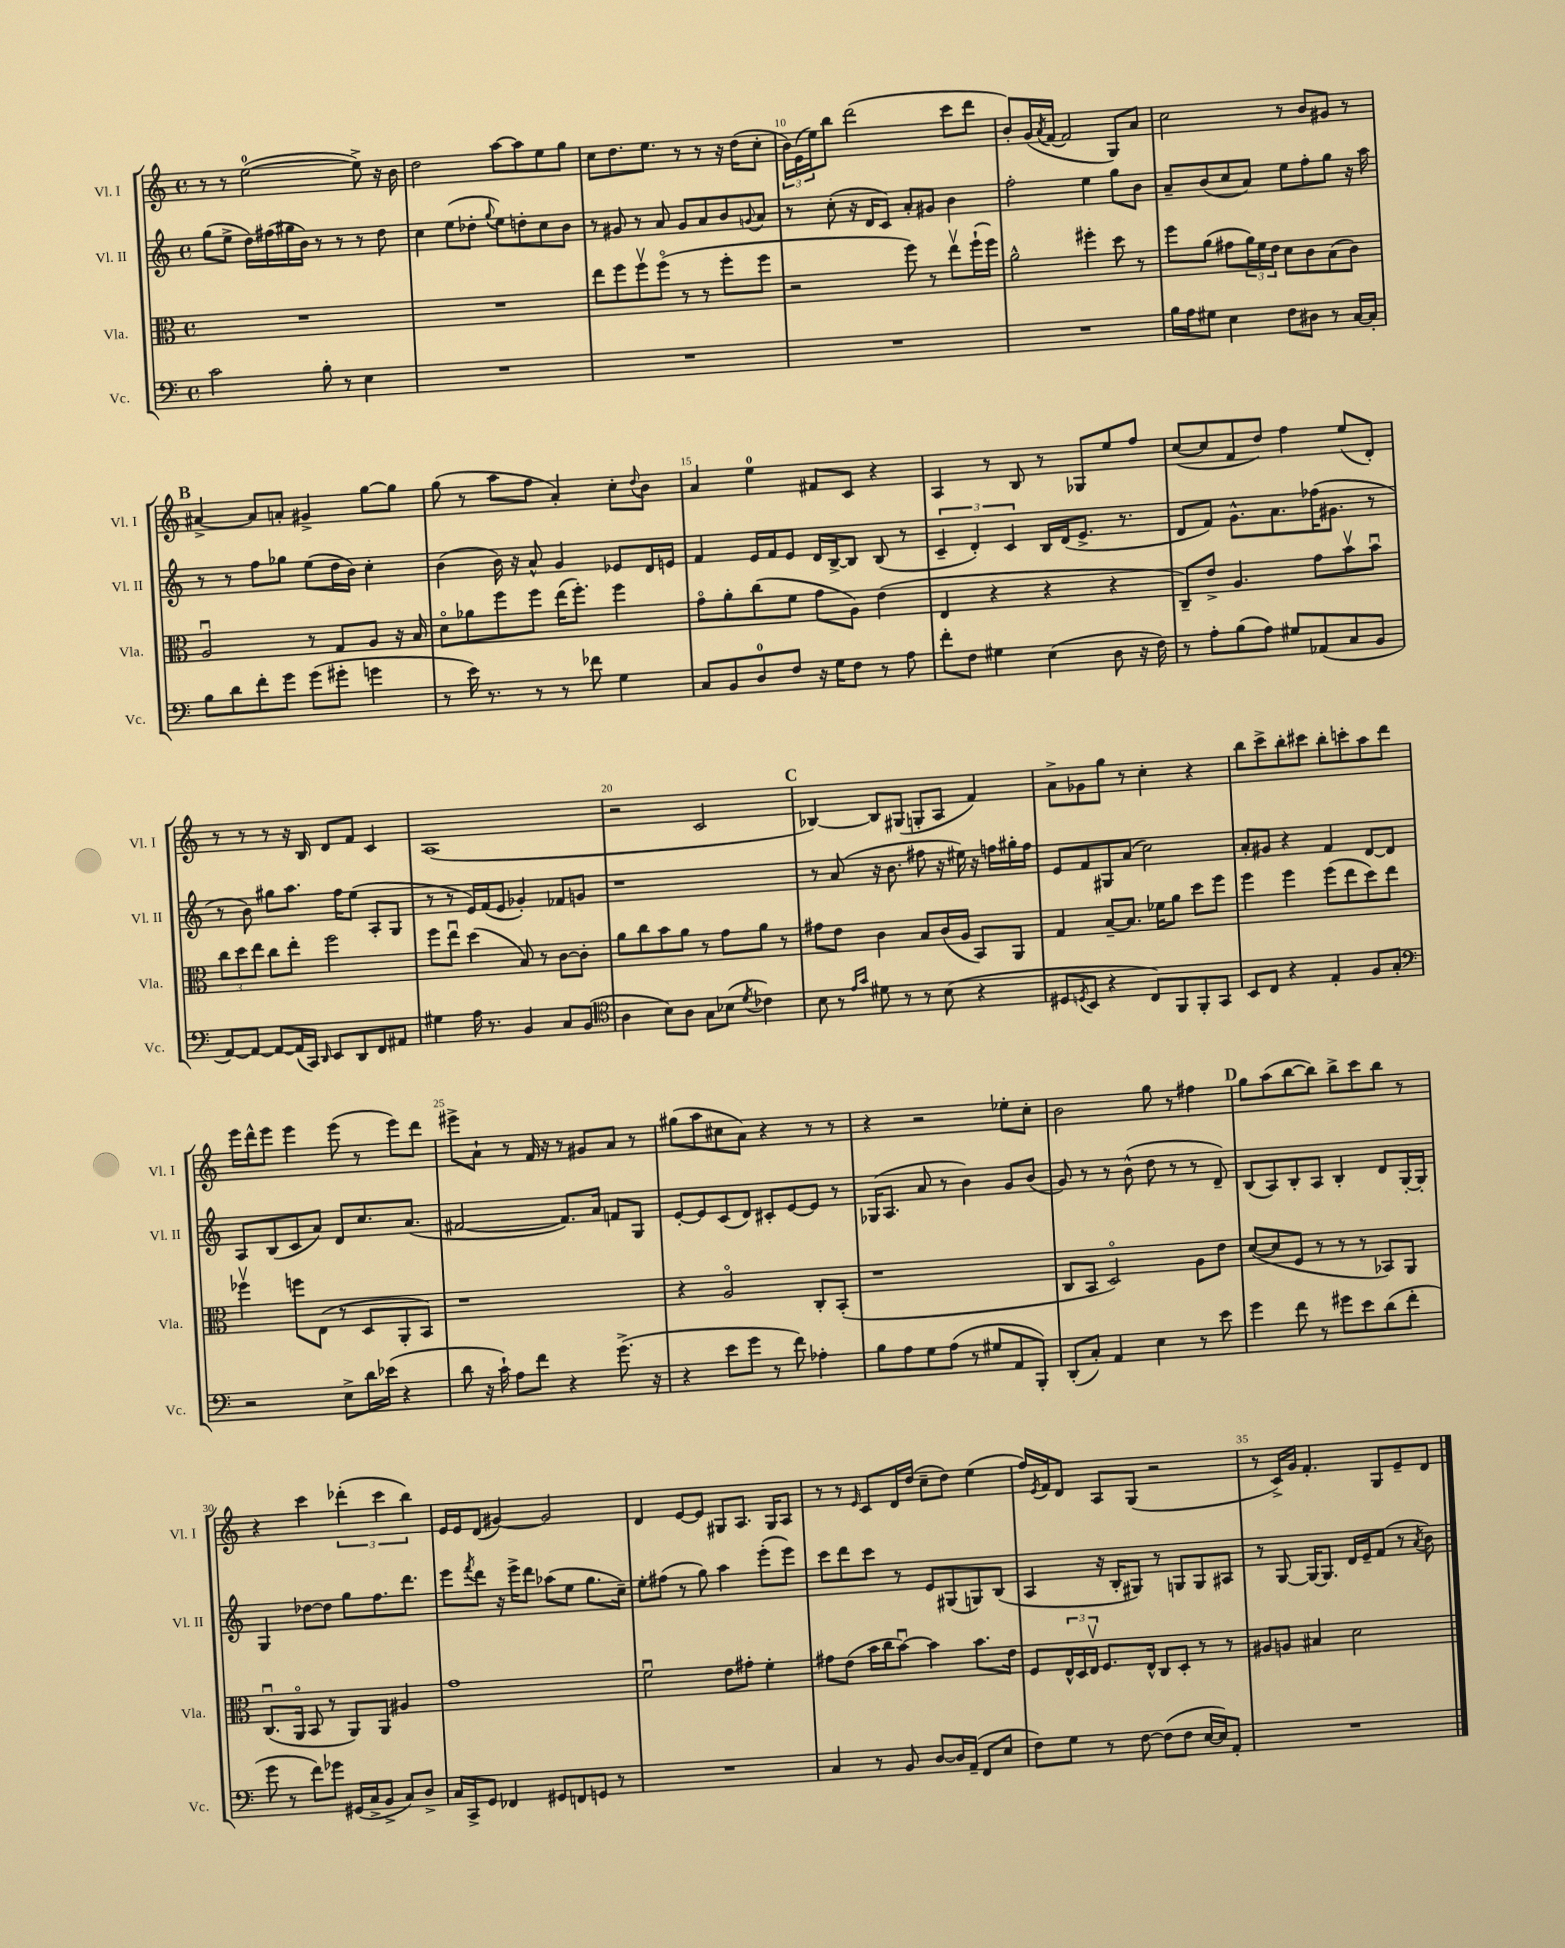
<<
\new StaffGroup <<
\new Staff = "s0" \with { instrumentName = "Vl. I" shortInstrumentName = "Vl. I" } {
    \clef treble \key c \major \defaultTimeSignature \time 4/4
    r8 r8 e''2-0~( e''8->) r16 b'16 |
    d''2 a''8~ a''8 e''8 g''8 |
    c''8 d''8. e''8. r8 r8 r16 d''16( c''8-. |
    \tuplet 3/2 { b'16) e'16( e''16) } b''8 d'''2( c'''8 d'''8 |
    b'8-.) g'16( \acciaccatura { a'8 } f'16~ f'2 g8) a'8 |
    c''2 r8 b'8 gis'8 r8 |
    \mark \markup { \bold "B" } ais'4~-> ais'8 a'8-. gis'4-> g''8~ g''8 |
    g''8( r8 a''8 f''8 a'4-.) c''8-. \appoggiatura { d''8 } b'8 |
    a'4 e''4-0 fis'8 c'8 r4 |
    a4 r8 b8 r8 ges8 e''8 f''8 |
    c''8~( c''8 f'8 d''8) f''4 e''8( d'8-.) |
    r8 r8 r8 r16 b16 d'8 f'8 c'4 |
    a1( |
    r2 c'2 |
    \mark \markup { \bold "C" } bes4~) bes8 gis8( g8-. a8 f'4) |
    a'8-> ges'8 g''8 r8 c''4-. r4 |
    b''8 c'''8-> b''8-. cis'''8 b''8-. c'''8-. a''8 d'''8 |
    e'''16 d'''16-^ e'''8 e'''4 e'''8( r8 e'''8) d'''8 |
    eis'''8-> a'8-! r8 f'16 r16 r8 gis'8 a'8 r8 |
    gis''8( a''8 cis''8 a'8) r4 r8 r8 |
    r4 r2 ees''8-. c''8-. |
    b'2 g''8 r8 fis''4 |
    \mark \markup { \bold "D" } g''8 a''8( b''8~ b''8) b''8-> c'''8 b''8 r8 |
    r4 c'''4 \tuplet 3/2 { des'''4-.( c'''4 b''4) } |
    e'16 e'16 d'8( gis'4~) gis'2 |
    d'4 e'8~ e'8 gis8 a8. gis16 a8 |
    r8 r8 \grace { e'16 } c'8 d'16 d''16( c''8-- d''8) e''4( |
    f''16) \acciaccatura { e'8 } f'16 d'8 a8 g8( r2 |
    r8 c'16->) g'16 f'4.-. g8 e'8-- d'8 \bar "|." |
}
\new Staff = "s1" \with { instrumentName = "Vl. II" shortInstrumentName = "Vl. II" } {
    \clef treble \key c \major \defaultTimeSignature \time 4/4
    g''8( e''8-> d''16) fis''16( gis''16 b'16) r8 r8 r8 d''8 |
    c''4 e''8( des''8-. \appoggiatura { g''8 } e''8) d''8-. c''8 b'8 |
    r8 gis'8 r8 a'8 gis'8 a'8 b'8 \appoggiatura { g'8 } a'8 |
    r8 c''8-.( r16 d'16 c'8) a'8-. gis'8 b'4 |
    f''2-. e''4 g''8 b'8 |
    a'8-- b'8( c''8 a'8) e''8 f''8-. g''8 r16 a''16 |
    \mark \markup { \bold "B" } r8 r8 f''8 ges''8 e''8( d''16 b'16) c''4-. |
    b'4( b'16) r16 a'8-^ g'4 ees'8 d'16 e'16 |
    f'4 e'16 f'16 e'8 d'16 b16~-> b8 b8( r8 |
    \tuplet 3/2 { c'4-- d'4-.) c'4 } b16 d'16( e'8.-> r8. |
    d'8 f'8) g'8.-^ a'8. fes''16( gis'8. r8 |
    r8 b'8) gis''8 a''8. f''16 e''8( a8-. g8 |
    r8 r8 e'16) f'16( e'8 ges'4-.) fes'8 g'8 |
    r1 |
    \mark \markup { \bold "C" } r8 a'8( r16 b'8. fis''8 r16 eis''16) r16 f''16 gis''16-. f''16 |
    e'8 f'8 gis8 a'8( c''2) |
    a'8-. gis'8 r4 f'4 d'8~ d'8 |
    a8 b8( c'8 a'8) d'8 c''8. a'8.( |
    fis'2~ fis'8.) a'16 f'8 g8 |
    e'8~-. e'8 c'8( d'8) cis'8-. e'8~ e'8 r8 |
    ges16( a8. a'8 r8 b'4) g'8 b'8( |
    g'8) r8 r8 b'8-^( d''8 r8 r8 d'8--) |
    \mark \markup { \bold "D" } b8( a8) b8-. a8 b4-. d'8 g16~-. g16-. |
    g4 des''8~ des''8 g''8 f''8. d'''8. |
    e'''8 \acciaccatura { f'''8 } d'''8 r16 e'''16-> d'''8 aes''8( e''8 g''8. c''16--) |
    e''8-. fis''8( r8 g''8) a''4 e'''8-.( e'''8) |
    c'''8 d'''8 c'''8 r8 e'8 gis8( g8) b8( |
    a4 r16 b16-. gis8) r8 g8 g8 ais8 |
    r8 g8~ g16~ g8. d'16 e'16-- f'8( r8 \acciaccatura { a'8 } b'8) \bar "|." |
}
\new Staff = "s2" \with { instrumentName = "Vla." shortInstrumentName = "Vla." } {
    \clef alto \key c \major \defaultTimeSignature \time 4/4
    R1 |
    R1 |
    e''8 f''8 f''8\upbow f''8\flageolet( r8 r8 f''8-. f''8 |
    r2 f''8) r8 e''8\upbow f''16-!( f''16) |
    a'2-^ fis''4-. d''8 r8 |
    f''8 a'8( gis'8 \tuplet 3/2 { a'16) f'16 e'16 } d'8 c'8 b8( c'8) |
    \mark \markup { \bold "B" } a2\downbow r8 g8 a8 r16 b16 |
    d'8\flageolet aes'8 f''8 f''8 e''16( f''8.-.) f''4 |
    g'8\flageolet a'8-. c''8( f'8 g'8 a8) e'4( |
    e4 r4 r4 r4 |
    c8--) e'8-> a4. g'8 b'8\upbow b'8\downbow |
    \tuplet 3/2 { c''8 d''8 e''8 } c''8 e''8-. f''2 |
    f''8 e''8\downbow d''4( b8) r8 c'8~ c'8-. |
    a'8 c''8 b'8 a'8 r8 g'8 a'8 r8 |
    \mark \markup { \bold "C" } gis'8 e'8 c'4 b8 c'16( a16 b,8) a,8 |
    g4 b8~-- b8. fes'16 a'8 d''8 f''8 |
    f''4 f''4 f''8( e''8 d''8) e''8 |
    fes''4\upbow f''8 e8( r8 d8 a,8-. b,8) |
    r1 |
    r4 a2\flageolet c8-. b,8-.( |
    r1 |
    c8 b,8 d2\flageolet) a8 e'8 |
    \mark \markup { \bold "D" } d'8~( d'8 f8 r8 r8 r8 bes,8) a,8 |
    c8.\downbow( a,16\flageolet b,8 r8 a,8) a,8 ais4 |
    g'1 |
    f'2\downbow e'8 gis'8-. f'4-. |
    gis'8 e'8( b'16 c''16 b'8~\downbow) b'4 b'8. e'16 |
    f8 \tuplet 3/2 { e16-^ d16 e16\upbow } f8. e16-^ c8 d8-. r8 r8 |
    ais8 a8 bis4 d'2 \bar "|." |
}
\new Staff = "s3" \with { instrumentName = "Vc." shortInstrumentName = "Vc." } {
    \clef bass \key c \major \defaultTimeSignature \time 4/4
    c'2 b8-. r8 e4 |
    R1 |
    R1 |
    R1 |
    R1 |
    b16 a16 gis8 e4 f8 dis8 r8 c16~ c16-. |
    \mark \markup { \bold "B" } b8 d'8 f'8-. g'8 g'8( gis'8-. g'4 |
    r8 e'16) r8. r8 r8 fes'8 g4 |
    c8 b,8 d8-0 f8 r16 g16 f8 r8 a8 |
    f'8-. f8 gis4 e4( d8 r16 f16) |
    r8 a8-. b8( a8) gis8 aes,8( c8 b,8 |
    a,8~) a,8~ a,8~ a,16( c,16) \grace { d,16 } e,8 d,8 f,8 ais,8 |
    gis4 a16 r8. b,4 c8 b,8( |
    \clef tenor a4 b8) a8 g8 bes8( \acciaccatura { d'8 } ces'4) |
    \mark \markup { \bold "C" } b8 r8 \grace { e'16 g'16 } dis'8 r8 r8 b8( r4 |
    dis8 \acciaccatura { d8 } b,8 r4 c8) f,8 f,8-. g,8 |
    b,8 c8 r4 e4-. f8 g8-. |
    \clef bass r2 e8-> d'16 ees'16( r4 |
    d'8 r16 c'16-!) a8 f'8 r4 g'8.->( r16 |
    r4 e'8 g'8 r8 f'8) aes4-. |
    b8 a8 g8 a8( r8 gis8 a,8 b,,8-.) |
    d,8-.( c8-.) a,4 e4 r8 e'8 |
    \mark \markup { \bold "D" } g'4 f'8 r8 gis'8 e'8 d'8( f'8-. |
    g'8 r8 f'8) ges'8 gis,16( c16-> b,8-> c8) d8-> |
    c16 c,16-> g,8 fes,4 gis,8 f,8 g,8 r8 |
    R1 |
    c4 r8 b,8 d8~ d16 a,16--( f,8 e8 |
    f8) g8 r8 f8~ f8( f8 e16~ e16) a,8-. |
    R1 \bar "|." |
}
>>
>>
\layout { \context { \Score currentBarNumber = #7 \override BarNumber.break-visibility = ##(#f #t #t) barNumberVisibility = #(every-nth-bar-number-visible 5) } }
